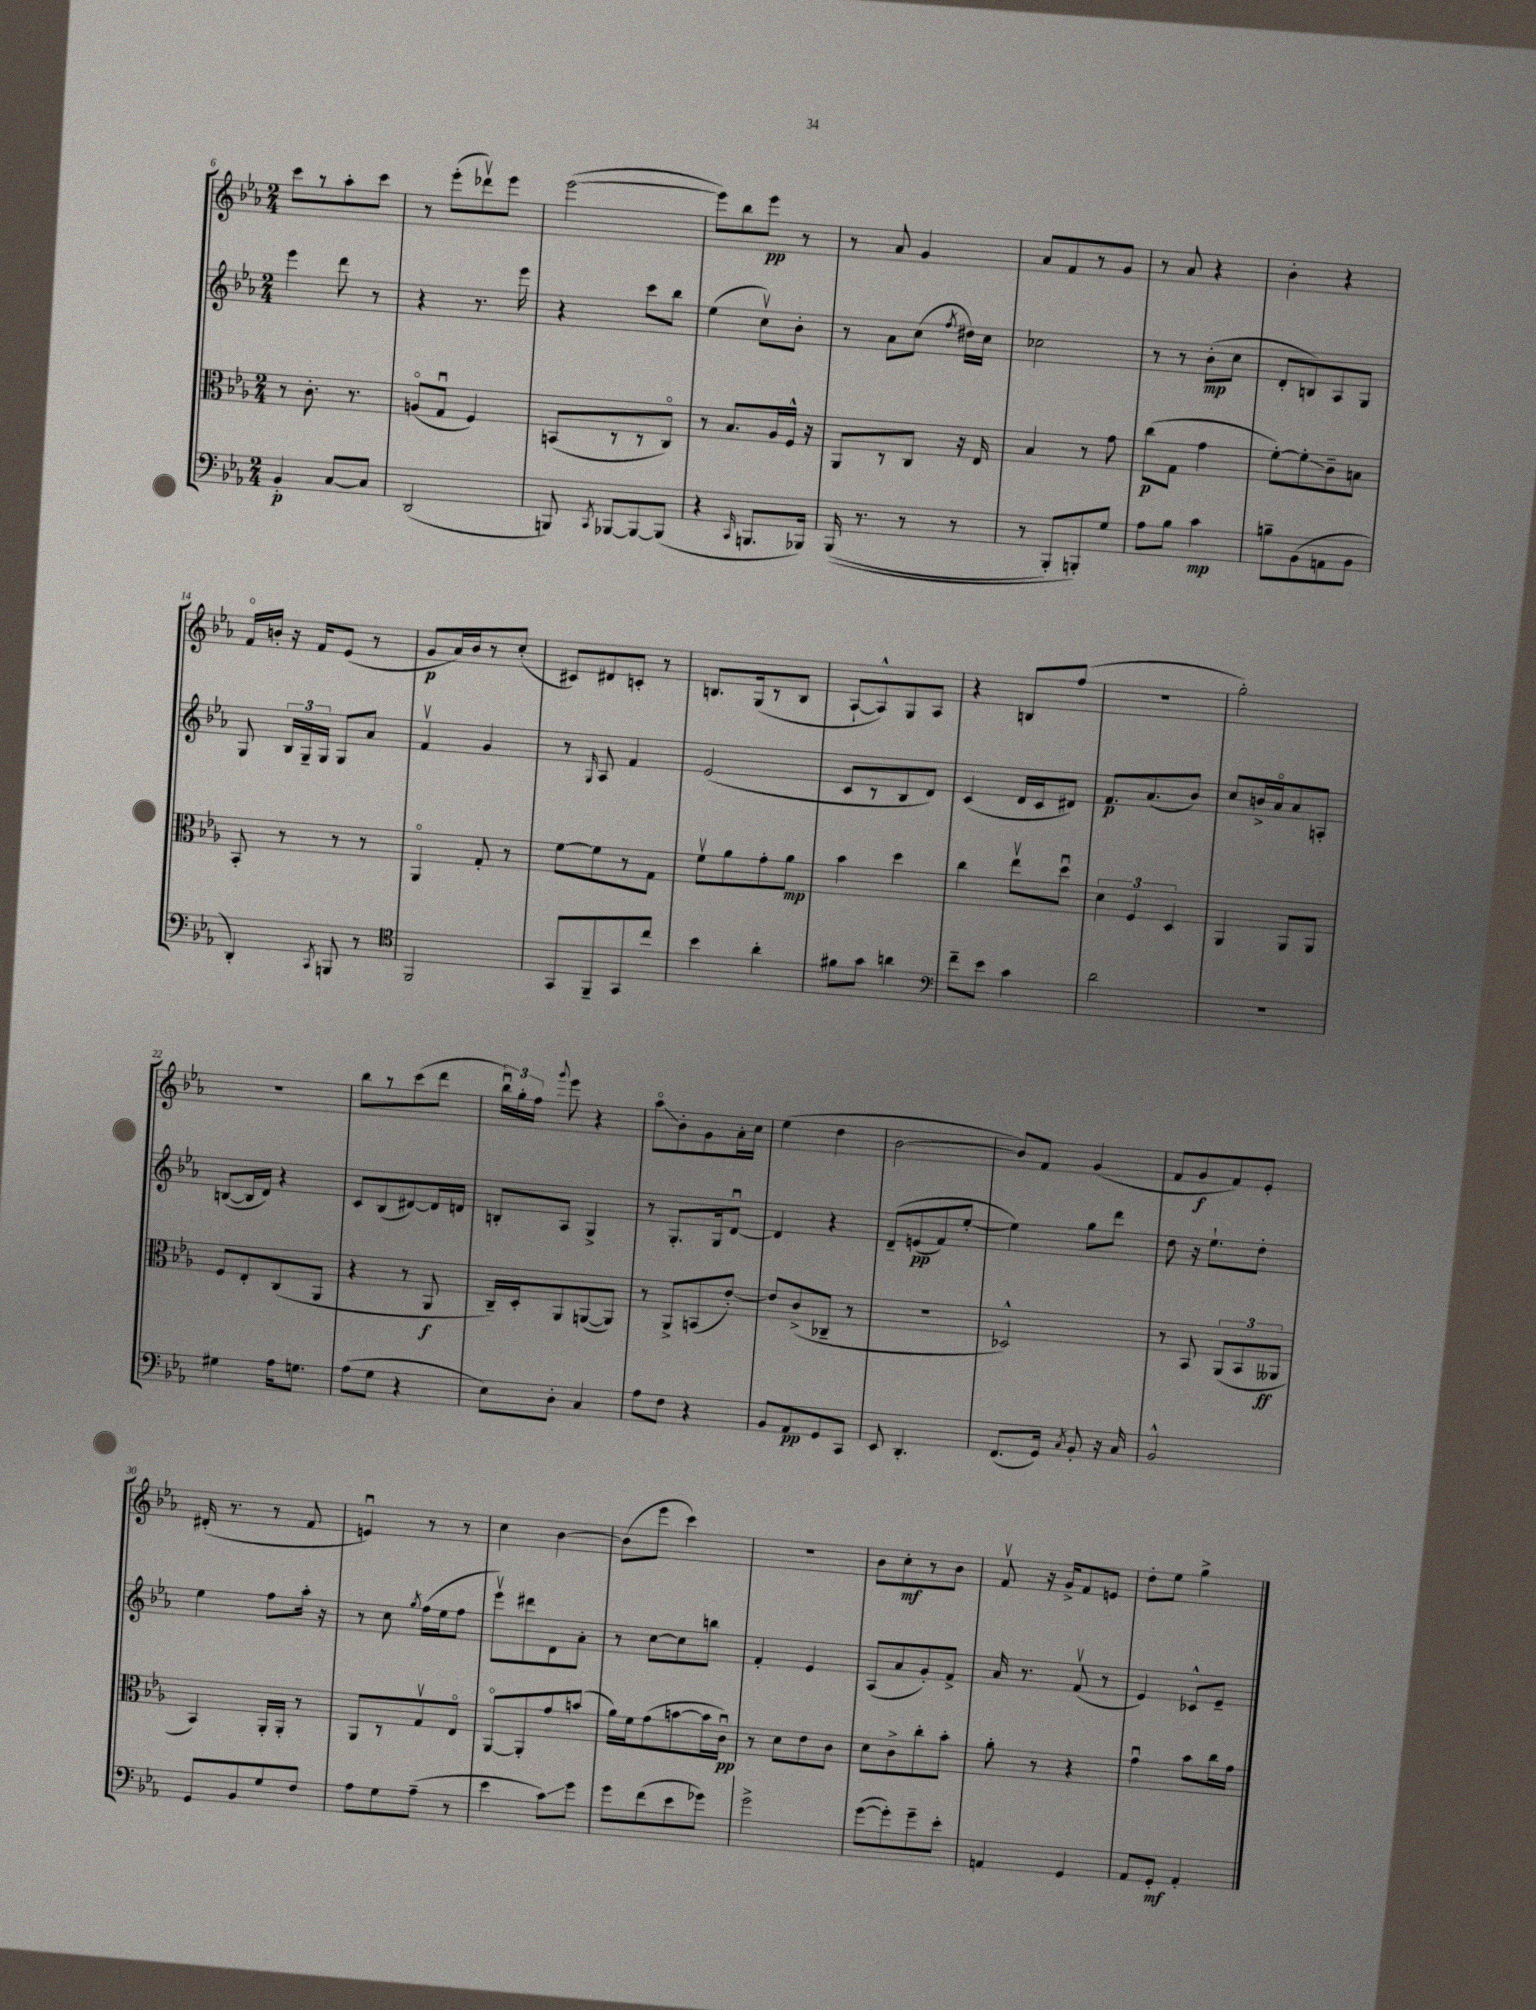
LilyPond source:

<<
\new StaffGroup <<
\new Staff = "s0" {
    \clef treble \key ees \major \numericTimeSignature \time 2/4
    \autoBeamOff c'''8[ r8 aes''8-. c'''8] |
    r8 ees'''8[-.( des'''8\upbow) ees'''8] |
    ees'''2~( |
    ees'''8[) bes''8 ees'''8]\pp r8 |
    r8 aes'8 g'4 |
    aes'8[ f'8 r8 g'8] |
    r8 aes'8 r4 |
    bes'4-. r4 |
    f'16[\flageolet b'16]-. r16 f'16[ ees'8]( r8 |
    g'8[\p aes'16) bes'16 r8 c''8]-.( |
    cis'8[) dis'8 c'8]-. r8 |
    b8.[ g16( r8 b8] |
    aes8[~-! aes8-^) g8 aes8] |
    r4 b8[ f''8]( |
    R2 |
    g''2-.) |
    r2 |
    bes''8[ r8 c'''8( d'''8] |
    \tuplet 3/2 { bes''16[\downbow) g''16-. f''16] } \appoggiatura { g'''8 } ees'''8 r4 |
    aes''8[\flageolet\glissando bes'8-. g'8 aes'16-. c''16] |
    ees''4( d''4 |
    bes'2~ |
    bes'8[) f'8] g'4( |
    f'8[ g'8\f f'8) ees'8]-. |
    dis'16-.( r8. r8 f'8 |
    e'4\downbow) r8 r8 |
    c''4 bes'4~ |
    bes'8[( ees'''8] c'''4) |
    R2 |
    bes'8[ c''8-.\mf r8 bes'8] |
    f'8\upbow r16 g'16[-> f'8 e'8] |
    d''8[-. ees''8] g''4-> \bar "|." |
}
\new Staff = "s1" {
    \clef treble \key ees \major \numericTimeSignature \time 2/4
    \autoBeamOff ees'''4 d'''8 r8 |
    r4 r8. ees'''16 |
    r4 c'''8[ bes''8] |
    ees''4( c''8[\upbow) bes'8]-. |
    r8 aes'8[ c''8]( \acciaccatura { f''8 } dis''16[) c''16] |
    ces''2 |
    r8 r8 bes'8[-.\mp( c''8] |
    d'8[-. b8) aes8 g8] |
    g8 \tuplet 3/2 { bes16[ g16-- g16] } g8[ aes'8] |
    f'4\upbow g'4 |
    r8 \grace { g16 } aes8 f'4 |
    ees'2( |
    c'8[ r8 bes8 d'8]) |
    c'4( d'16[ c'16 dis'8]) |
    f'8.[\p aes'8.( bes'8]) |
    c''8[ b'16-> aes'16\flageolet aes'8 a8]-. |
    b8[~( b16 d'16]) r4 |
    c'8[ bes8( dis'8~) dis'16 d'16] |
    b8[-. aes8] g4-> |
    r8 g8.[-. g16 d'8]~\downbow |
    d'4 r4 |
    d'8[--\( e'8\pp( f'8) ees''8]~-. |
    ees''4\) g''8[ d'''8] |
    d''8 r16 ees''8.[-! d''8]-. |
    ees''4 f''8[ aes''16]-. r16 |
    r8 c''8 \acciaccatura { g''8 } f''16[( ees''16 f''8] |
    ees'''8[\upbow) dis'''8 d'8 aes'8]-. |
    r8 c''8[~ c''8 b''8] |
    f'4-. ees'4 |
    aes8[( aes'8 g'8-.) f'8]-> |
    aes'16 r8. f'8\upbow( r8 |
    ees'4) ces'8[-^ ees'8]-- \bar "|." |
}
\new Staff = "s2" {
    \clef alto \key ees \major \numericTimeSignature \time 2/4
    \autoBeamOff r8 c'8.-. r8. |
    a8[\flageolet( g8]\downbow f4) |
    b,8[( r8 r8 c8]\flageolet) |
    r8 bes8.[ aes16 f16]-^ r16 |
    aes,8[ r8 c8] r16 ees16 |
    bes4 r8 g'8 |
    c''8[\p( g8] g'4 |
    f'8[~-.) f'8-.\glissando c'8-- b8] |
    bes,8-. r8 r8 r8 |
    aes,4\flageolet g8-. r8 |
    f'8[~ f'8 r8 g8] |
    f'8[\upbow aes'8 g'8-. aes'8]\mp |
    bes'4 d''4 |
    c''4 ees''8[\upbow d''8]\downbow |
    \tuplet 3/2 { d'4 f4 d4 } |
    aes,4 aes,8[ aes,8] |
    f8[ ees8-. c8( aes,8] |
    r4 r8 aes,8\f |
    c16[--) d16-. aes,8 a,8~( a,8]) |
    r8 aes,8[-> b,8( ees'8]~-.) |
    ees'8[ c'8->( ces8]-- r8 |
    R2 |
    des2-^) |
    r8 bes,8 \tuplet 3/2 { aes,8[( bes,8 aeses,8]\ff } |
    bes,4) aes,16[-. aes,16]-. r8 |
    aes,8[ r8 g8\upbow ees8]\flageolet |
    aes,8[~\flageolet aes,8-. g'8 b'8]( |
    aes'16[) f'16 g'8( b'8~ b'16 c'16]\downbow\pp) |
    r8 d'8[ ees'8 c'8] |
    d'8[ c'8-> c''8-. bes'8]-. |
    aes'8-. r8 r4 |
    g'4\downbow bes'8[ c''16 g'16] \bar "|." |
}
\new Staff = "s3" {
    \clef bass \key ees \major \numericTimeSignature \time 2/4
    \autoBeamOff bes,4-.\p c8[~ c8] |
    d,2( |
    b,,8) \acciaccatura { c,8 } bes,,8[~ bes,,8~ bes,,8]( |
    r4 \grace { c,16 } b,,8.[ bes,,16]) |
    bes,,16(\( r8. r8 r8 |
    r8 bes,,8[-.) b,,8-.\) g8] |
    aes8[ bes8] c'4\mp |
    b8[-- bes,8( a,8 bes,8] |
    d,4-.) \acciaccatura { c,8 } b,,8 r8 |
    \clef tenor f,2 |
    g,8[ f,8-- g,8 c''8] |
    bes'4 aes'4-. |
    fis'8[ g'8] a'4 |
    \clef bass f'8[-- ees'8] c'4 |
    d'2 |
    R2 |
    gis4 aes16[ g8.] |
    aes8[( g8] r4 |
    ees8[) d8]-. c4 |
    aes8[ f8] r4 |
    bes,8[ aes,8\pp g,8 c,8] |
    ees,8 d,4.-. |
    f,8.[( g,16]) \acciaccatura { c8 } bes,8-. r16 c16 |
    bes,2-^ |
    g,8[ bes,8 g8 f8] |
    aes8[ g8 aes8]--( r8 |
    ees'4 c'8[\glissando) g'8] |
    g'8[ f'8( ees'8 ges'8]) |
    g'2-> |
    g'8[~( g'8-.) g'8-- ees'8]-. |
    a,4 g,4 |
    aes,8[ g,8]-.\mf aes,4-. \bar "|." |
}
>>
>>
\layout { \context { \Score currentBarNumber = #6 } }
